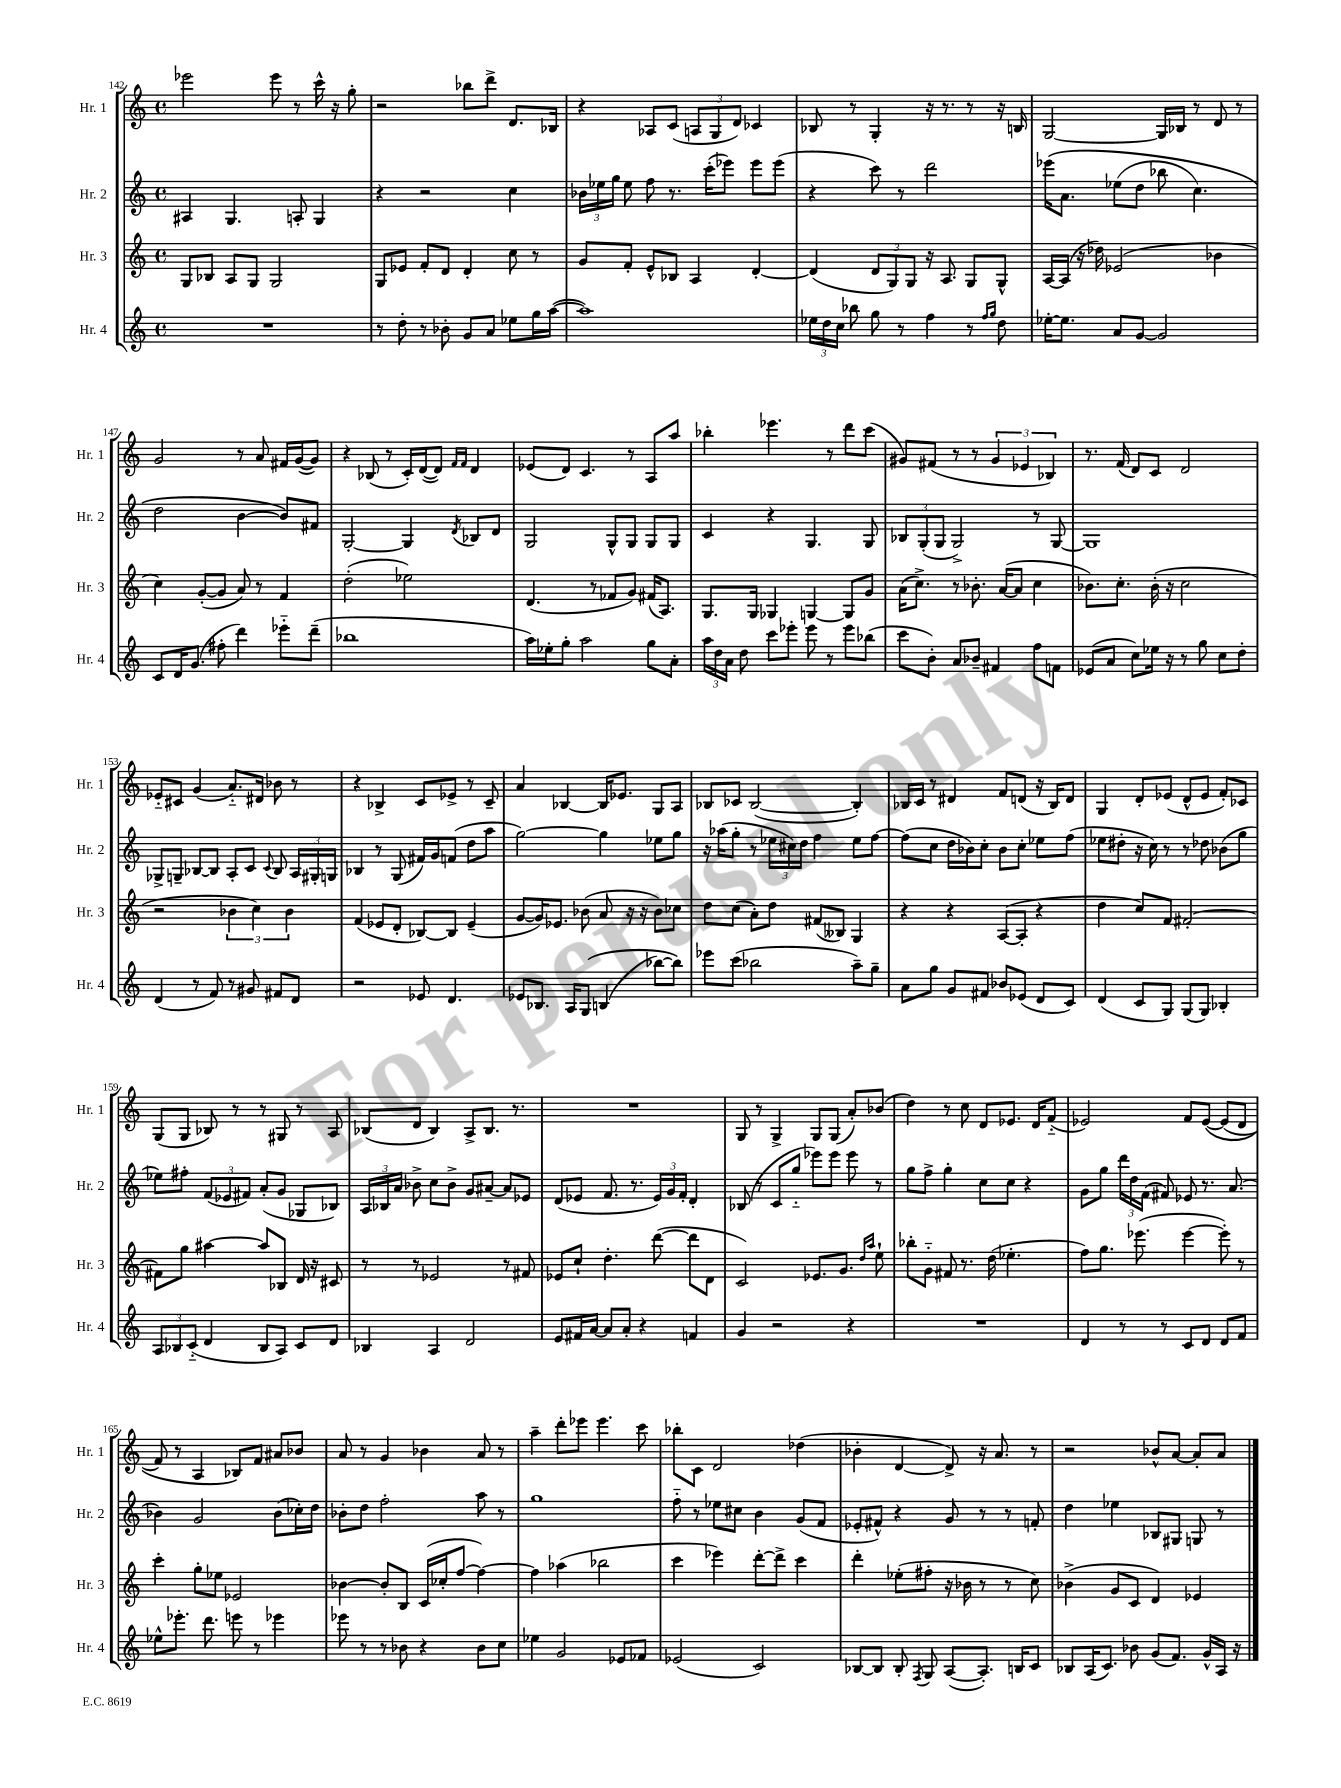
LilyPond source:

<<
\new StaffGroup <<
\new Staff = "s0" \with { instrumentName = "Hr. 1" shortInstrumentName = "Hr. 1" } {
    \clef treble \key c \major \defaultTimeSignature \time 4/4
    \autoBeamOff ees'''2 ees'''8 r8 c'''16-^ r16 g''8-. |
    r2 bes''8[ d'''8]-> d'8.[ bes16] |
    r4 aes8[ c'8]( \tuplet 3/2 { a8[ g8 d'8]) } ces'4 |
    bes8 r8 g4-. r16 r8. r8 r16 b16 |
    g2~ g16[ bes16] r8 d'8 r8 |
    g'2 r8 a'8 fis'16[ g'16~( g'8]) |
    r4 bes8( r8 c'16[-.) d'16~( d'8]) \grace { f'16[ f'16] } d'4 |
    ees'8[( d'8]) c'4. r8 a8[ a''8] |
    bes''4-. ees'''4. r8 d'''8[ c'''8]( |
    gis'8[) fis'8]( r8 r8 \tuplet 3/2 { gis'4 ees'4 bes4) } |
    r8. f'16( d'8[) c'8] d'2 |
    ees'8[-_ cis'8] g'4( a'8.[-_) dis'16] bes'8 r8 |
    r4 bes4-> c'8[ ees'8]-> r8 c'8-- |
    a'4 bes4~ bes16[ ees'8.] g8[ a8] |
    bes8[ ces'8] bes2~( bes4-.) |
    bes16[ c'16] r8 dis'4 f'8[ d'8]( r16 bes16[) d'8] |
    g4 d'8[-. ees'8]( d'8[-^ ees'8] f'8[-.) ces'8] |
    g8[( g8] bes8) r8 r8 gis8 r8 a8 |
    bes8[( d'8] bes4) a8[-> bes8.] r8. |
    R1 |
    g8 r8 g4-> g8[ g8]( a'8[-.) bes'8]( |
    d''4) r8 c''8 d'8[ ees'8.] d'16[ f'8]-_( |
    ees'2) f'8[ ees'8]~\( ees'8[( d'8] |
    f'8) r8 a4 bes8[\) f'8] ais'8[ bes'8] |
    a'8 r8 g'4 bes'4 a'8 r8 |
    a''4-- d'''8[-. ees'''8] ees'''4. c'''8 |
    bes''8[-. c'8] d'2 des''4( |
    bes'4-. d'4~ d'8->) r16 a'8. r8 |
    r2 bes'8[-^ a'8]~ a'8[-. a'8] \bar "|." |
}
\new Staff = "s1" \with { instrumentName = "Hr. 2" shortInstrumentName = "Hr. 2" } {
    \clef treble \key c \major \defaultTimeSignature \time 4/4
    \autoBeamOff ais4 g4. a8-. g4 |
    r4 r2 c''4 |
    \tuplet 3/2 { bes'16[ ees''16 g''16] } ees''8 f''8 r8. c'''16[-.( ees'''8]) ees'''8[ ees'''8]( |
    r4 c'''8) r8 d'''2 |
    ees'''16[\( a'8.] ees''8[( d''8] bes''8 c''4.) |
    d''2 b'4~ b'8[\) fis'8] |
    g2~-. g4 \acciaccatura { d'8 } bes8[ d'8] |
    g2 g8[-^ g8] g8[ g8] |
    c'4 r4 g4. g8 |
    \tuplet 3/2 { bes8[ g8-.( g8] } g2->) r8 g8~ |
    g1 |
    ges8[-> g8]-- bes8[~ bes8] a8[-. c'8] \appoggiatura { c'8 } bes8 \tuplet 3/2 { a16[ gis16-. g16] } |
    bes4 r8 g8( fis'16[) g'16 f'8]( d''8[ a''8] |
    g''2~) g''4 ees''8[ g''8] |
    r16 aes''16[( g''8]-. r8 \tuplet 3/2 { ees''16[ cis''16) d''16] } f''4 ees''8[ f''8]~ |
    f''8[( c''8] d''16[ bes'16) c''8]-. bes'8[ c''8]-. ees''8[ f''8]( |
    ees''8[ dis''8]-. r16 c''16) r8 r8 des''8 bes'8[( g''8] |
    ees''8[) fis''8]-. \tuplet 3/2 { f'8[( ees'8 fis'8]) } a'8[-.( g'8] ges8[ bes8]) |
    \tuplet 3/2 { a16[ bes16 a'16] } bes'8-> c''8[ bes'8]-> g'8[ ais'8]~-- ais'8[ ees'8] |
    d'8[( ees'8] f'8. r8. \tuplet 3/2 { ees'16[) g'16 f'16]-. } d'4-. |
    bes8( r8 c'8[ g''8]-_ ees'''8[) ees'''8] ees'''8 r8 |
    g''8[ f''8]-> g''4-. c''8[ c''8] r4 |
    g'8[ g''8] \tuplet 3/2 { d'''16[ d''16 f'16]( } fis'8) ees'8 r8. a'8.( |
    bes'4) g'2 bes'8[( ces''16-.) d''16] |
    bes'8[-. d''8] f''2-. a''8 r8 |
    g''1 |
    f''8-_ r8 ees''8[ cis''8] b'4 g'8[( f'8] |
    ees'8[-. fis'8]-^) r4 g'8 r8 r8 f'8-. |
    d''4 ees''4 bes8[ gis8] g8 r8 \bar "|." |
}
\new Staff = "s2" \with { instrumentName = "Hr. 3" shortInstrumentName = "Hr. 3" } {
    \clef treble \key c \major \defaultTimeSignature \time 4/4
    \autoBeamOff g8[ bes8] a8[ g8] g2 |
    g8[ ees'8] f'8[-. d'8] d'4-. c''8 r8 |
    g'8[ f'8]-. e'8[-^ bes8] a4 d'4~-. |
    d'4( \tuplet 3/2 { d'8[ g8) g8] } r16 a8. g8[ g8]-^ |
    a16[~ a16]( r16 des''16) ees'2( bes'4 |
    c''4) g'8[~-.( g'8] a'8) r8 f'4 |
    d''2-.( ees''2) |
    d'4.( r8 fes'8[ g'8]) fis'16[( a8.]) |
    g8.[ g16] ges4 g4~ g8[ g'8] |
    a'16[( c''8.]->) r8 bes'8.-. a'16[~( a'8] c''4 |
    bes'8.[) c''8.]-. bes'16-.( r16 c''2 |
    r2 \tuplet 3/2 { bes'4 c''4) bes'4 } |
    f'4( ees'8[ d'8]-. bes8[~) bes8] ees'4--( |
    g'8[~ g'16) ees'8.] bes'8( a'8 r16 r16 bes'8[) ces''8] |
    d''8[ c''8]( a'8[-.) d''8] fis'8[( beses8]) g4 |
    r4 r4 a8[~( a8]-. r4 |
    d''4 c''8[) f'8] fis'2~-. |
    fis'8[ g''8] ais''4~ ais''8[ bes8] d'16 r16 cis'8 |
    r8 r8 ees'2 r8 fis'8 |
    ees'8[ c''8]-! d''4.-. d'''8~( d'''8[ d'8] |
    c'2) ees'8.[ g'8.] \grace { d''16[ a''16] } e''8-! |
    bes''8[-. g'8]-_ fis'8 r8. d''16( ees''4.-. |
    f''8[) g''8.] ees'''8.( ees'''4~ ees'''8-.) r8 |
    c'''4-. g''8[-. ees''8] ees'2 |
    bes'4~ bes'8[-. b8] c'16[( ces''16-. f''8]~ f''4~) |
    f''4 aes''4( bes''2 |
    c'''4 ees'''4) d'''8[~-. d'''8]-> c'''4 |
    d'''4-. ees''8[-.( fis''8]-. r16 bes'16 r8 r8 c''8) |
    bes'4->( g'8[ c'8] d'4) ees'4 \bar "|." |
}
\new Staff = "s3" \with { instrumentName = "Hr. 4" shortInstrumentName = "Hr. 4" } {
    \clef treble \key c \major \defaultTimeSignature \time 4/4
    \autoBeamOff R1 |
    r8 d''8-. r8 bes'8-. g'8[ a'8] ees''8[ g''16 a''16]~( |
    a''1) |
    \tuplet 3/2 { ees''16[ d''16 c''16] } bes''8 g''8 r8 f''4 r8 \grace { f''16[ g''16] } d''8 |
    ees''16[~-. ees''8.] a'8[ g'8]~ g'2 |
    c'8[ d'16 g'8.]( fis''8-. d'''4) ees'''8[-_ d'''8]--( |
    bes''1 |
    a''16[) ees''16-. g''8]-. a''2 g''8[ a'8]-. |
    \tuplet 3/2 { a''16[ d''16 a'16] } d''8 c'''8[ ees'''8]-. ees'''8 r8 ees'''8[ bes''8]( |
    c'''8[ b'8]-.) a'8[ bes'8]-- fis'4 f''8[ f'8] |
    ees'8[( a'8] c''8[) ees''16] r16 r8 g''8 c''8[ d''8]-. |
    d'4( r8 f'8) r8 gis'8 fis'8[ d'8] |
    r2 ees'8 d'4. |
    ees'8[ bes8.] a16[ g8]\( b4( bes''8[~) bes''8]\) |
    ees'''8[ c'''8]( bes''2 a''8[--) g''8]-- |
    a'8[ g''8] g'8[ fis'8] bes'8[ ees'8]( d'8[ c'8]) |
    d'4( c'8[ g8]) g8[( g8]) bes4-. |
    \tuplet 3/2 { a8[ bes8 c'8]-_( } d'4 bes8[ a8]) c'8[ d'8] |
    bes4 a4 d'2 |
    e'8[ fis'16 a'16]~ a'8[ a'8]-. r4 f'4 |
    g'4 r2 r4 |
    R1 |
    d'4 r8 r8 c'8[ d'8] d'8[ f'8] |
    ees''8[-^ ees'''8.]-. d'''8. e'''8 r8 ees'''4 |
    ees'''8 r8 r8 bes'8 r4 bes'8[ c''8] |
    ees''4 g'2 ees'8[ fes'8] |
    ees'2( c'2) |
    bes8[~ bes8] bes8-. \acciaccatura { f8 } g8 a8[~( a8.]-.) b16[ c'8] |
    bes8[ a16( c'8.]) bes'8 g'8[( f'8.]) g'16[-^ a16] r16 \bar "|." |
}
>>
>>
\layout { \context { \Score currentBarNumber = #142 } }
